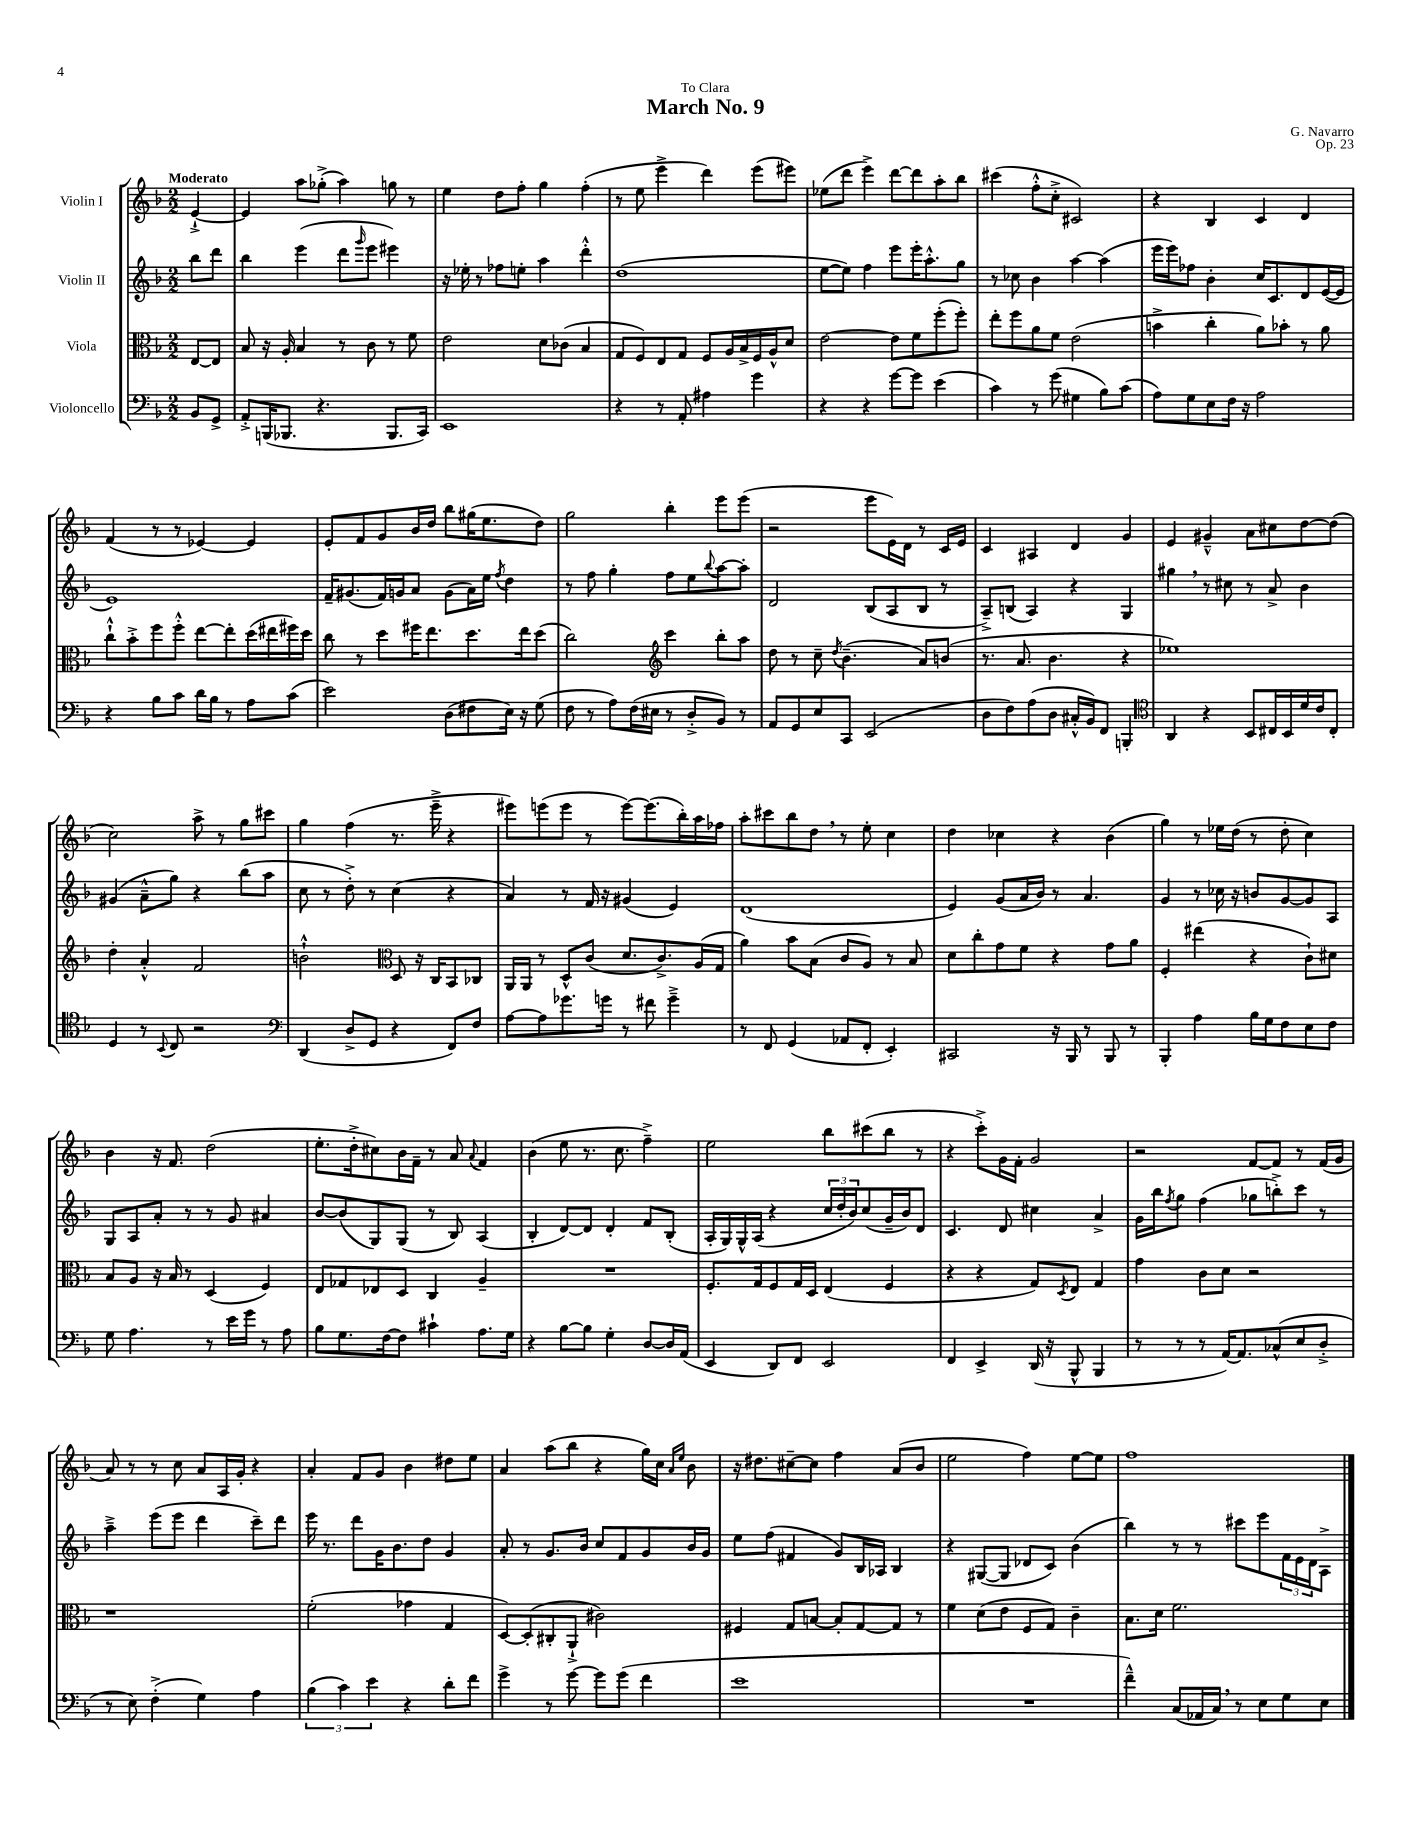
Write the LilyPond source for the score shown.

\header { title = "March No. 9" composer = "G. Navarro" dedication = "To Clara" opus = "Op. 23" }
<<
\new StaffGroup <<
\new Staff = "s0" \with { instrumentName = "Violin I" } {
    \clef treble \key f \major \numericTimeSignature \time 2/2 \partial 4 \tempo "Moderato"
    e'4~-!-> |
    e'4 a''8 ges''8-.->( a''4) g''8 r8 |
    e''4 d''8 f''8-. g''4 f''4-.( |
    r8 e''8 e'''4-> d'''4) e'''8( eis'''8) |
    ees''8( d'''8 e'''4->) d'''8~ d'''8 a''8-. bes''8 |
    cis'''4( f''8-.-^ c''8-.-> cis'2) |
    r4 bes4 c'4 d'4 |
    f'4( r8 r8 ees'4~) ees'4 |
    e'8-. f'8 g'8 bes'16 d''16 bes''8 gis''16( e''8. d''8) |
    g''2 bes''4-. e'''8 e'''8( |
    r2 e'''8 e'16) d'16 r8 c'16 e'16 |
    c'4 ais4 d'4 g'4 |
    e'4 gis'4---^ a'8 cis''8 d''8~ d''8( |
    c''2) a''8-> r8 g''8 cis'''8 |
    g''4 f''4( r8. e'''16---> r4 |
    eis'''8) e'''8( e'''8 r8 e'''8~) e'''8.( bes''16-.) a''16 fes''16 |
    a''8-. cis'''8 bes''8 d''8 \breathe r8 e''8-. c''4 |
    d''4 ces''4 r4 bes'4( |
    g''4) r8 ees''16 d''16( r8 d''8-. c''4) |
    bes'4 r16 f'8. d''2( |
    e''8.-. d''16-.-> cis''8) bes'16 f'16-- r8 a'8 \appoggiatura { a'8 } f'4 |
    bes'4( e''8 r8. c''8. f''4--->) |
    e''2 bes''8 cis'''8( bes''8 r8 |
    r4 c'''8-.->) g'16 f'16-. g'2 |
    r2 f'8~ f'8 r8 f'16( g'16 |
    a'8) r8 r8 c''8 a'8 a16 g'16-. r4 |
    a'4-. f'8 g'8 bes'4 dis''8 e''8 |
    a'4 a''8( bes''8 r4 g''16) c''16 \grace { a'16 e''16 } bes'8 |
    r16 dis''8. cis''8~-- cis''8 f''4 a'8( bes'8 |
    e''2 f''4) e''8~ e''8 |
    f''1 \bar "|." |
}
\new Staff = "s1" \with { instrumentName = "Violin II" } {
    \clef treble \key f \major \numericTimeSignature \time 2/2 \partial 4
    bes''8 d'''8 |
    bes''4 e'''4( d'''8 \grace { g'''16 } e'''8 eis'''4) |
    r16 ees''16-. r8 fes''8 e''8-. a''4 d'''4-.-^ |
    d''1( |
    e''8~ e''8) f''4 e'''8 e'''16-. a''8.-.-^ g''8 |
    r8 ces''8 bes'4 a''4~ a''4( |
    e'''16 e'''16) fes''8 bes'4-. c''16 c'8. d'8 e'16~( e'16 |
    e'1) |
    f'16-- gis'8.( f'16) g'16 a'8 g'8( a'16) e''16 \acciaccatura { f''8 } d''4 |
    r8 f''8 g''4-. f''8 e''8 \appoggiatura { bes''8 } a''8~ a''8-. |
    d'2 bes8( a8 bes8 r8 |
    a8--->) b8( a4) r4 g4 |
    gis''4 \breathe r8 cis''8 r8 a'8-> bes'4 |
    gis'4( a'8---^ g''8) r4 bes''8( a''8 |
    c''8 r8 d''8-.->) r8 c''4( r4 |
    a'4) r8 f'16 r16 gis'4( e'4) |
    d'1( |
    e'4) g'8( a'16 bes'16) r8 a'4. |
    g'4 r8 ces''16 r16 b'8 g'8~ g'8 a8 |
    g8 a8 a'8-. r8 r8 g'8 ais'4 |
    bes'8~ bes'8( g8) g8( r8 bes8) a4( |
    bes4-. d'8~) d'8 d'4-. f'8 bes8-.( |
    a16-. g16) g16-^ a16( r4 \tuplet 3/2 { c''16 d''16-. bes'16) } c''8( g'16-- bes'16) d'8 |
    c'4. d'8 cis''4 a'4-> |
    g'16 bes''16 \acciaccatura { f''8 } g''8 f''4( ges''8 b''8-.->) c'''8 r8 |
    a''4---> e'''8( e'''8 d'''4 c'''8--) d'''8 |
    e'''16 r8. d'''8 g'16 bes'8. d''8 g'4 |
    a'8-. r8 g'8. bes'16 c''8 f'8 g'8 bes'16 g'16 |
    e''8 f''8( fis'4 g'8) bes16 aes16 bes4 |
    r4 gis8~( gis8 des'8 c'8) bes'4( |
    bes''4) r8 r8 cis'''8 e'''8 \tuplet 3/2 { f'16 e'16 d'16 } a8-> \bar "|." |
}
\new Staff = "s2" \with { instrumentName = "Viola" } {
    \clef alto \key f \major \numericTimeSignature \time 2/2 \partial 4
    e8~ e8 |
    bes8 r16 a16-. bes4 r8 c'8 r8 f'8 |
    e'2 d'8 ces'8( bes4 |
    g8 f8) e8 g8 f8 a16 bes16-> f16 a16-^ d'8 |
    e'2~ e'8 f'8 f''8-.( f''8-.) |
    e''8-. f''8 a'8 f'8 e'2( |
    b'4-> c''4-. a'8) bes'8-. r8 a'8 |
    c''8-!-^ bes'8-.-> f''8 f''8-.-^ e''8~ e''8-. d''16( eis''16 fis''16) d''16 |
    c''8 r8 d''8 fis''16 e''8. d''8. e''16 d''8( |
    c''2) \clef treble c'''4 bes''8-. a''8 |
    d''8 r8 c''8-- \acciaccatura { d''8 } bes'4.--( a'8) b'8( |
    r8. a'8. bes'4. r4 |
    ees''1) |
    d''4-. a'4-.-^ f'2 |
    b'2-!-^ \clef alto d8 r16 c16 bes,8 ces8 |
    a,16 a,16 r8 d8-^ c'8( d'8. c'8.->) a16( g16 |
    a'4) bes'8 bes8( c'8 a8) r8 bes8 |
    d'8 c''8-. g'8 f'8 r4 g'8 a'8 |
    f4-. eis''4( r4 c'8-!) dis'8 |
    bes8 a8 r16 bes16 r8 d4( f4) |
    e8 ges8 ees8 d8 c4 a4-- |
    R1 |
    f8.-. g16 f8 g16 d16 e4( f4 |
    r4 r4 g8) \acciaccatura { d8 } e8 g4 |
    g'4 c'8 d'8 r2 |
    r1 |
    f'2-.( ges'4 g4 |
    d8~) d8-.( cis8-. a,8-!-> cis'2) |
    fis4 g8 b8~ b8-. g8~ g8 r8 |
    f'4 d'8( e'8 f8 g8) c'4-- |
    bes8. d'16 f'2. \bar "|." |
}
\new Staff = "s3" \with { instrumentName = "Violoncello" } {
    \clef bass \key f \major \numericTimeSignature \time 2/2 \partial 4
    bes,8 g,8-> |
    a,8-.-> b,,16( bes,,8. r4. bes,,8. c,16) |
    e,1 |
    r4 r8 a,8-. ais4 g'4 |
    r4 r4 g'8~ g'8 e'4( |
    c'4) r8 g'8( gis4 bes8) c'8( |
    a8) g8 e8 f16 r16 a2 |
    r4 bes8 c'8 d'16 bes16 r8 a8 c'8( |
    e'2) d8( fis8 e16) r16 g8( |
    f8 r8 a8) f16( eis16 r8 d8-.-> bes,8) r8 |
    a,8 g,8 e8 c,8 e,2( |
    d8 f8) a8( d8 cis16-.-^ bes,16) f,8 b,,4-. |
    \clef tenor a,4 r4 bes,8 cis16 bes,16 d'16 c'16 cis8-. |
    d4 r8 \appoggiatura { bes,8 } c8 r2 |
    \clef bass d,4( d8-> g,8 r4 f,8) f8 |
    a8~ a8 ges'8. g'16 r8 fis'8 g'4---> |
    r8 f,8 g,4( aes,8 f,8-. e,4-.) |
    cis,2 r16 bes,,16 r8 bes,,8 r8 |
    bes,,4-. a4 bes16 g16 f8 e8 f8 |
    g8 a4. r8 e'16 g'16 r8 a8 |
    bes8 g8. f16~ f8 cis'4-! a8. g16 |
    r4 bes8~ bes8 g4-. d8~ d16 a,16( |
    e,4 d,8) f,8 e,2 |
    f,4 e,4-> d,16( r16 bes,,8-^ bes,,4 |
    r8 r8 r8 a,16~) a,8. ces8-^( e8 d8-.-> |
    r8 e8) f4-.->( g4) a4 |
    \tuplet 3/2 { bes4( c'4) e'4 } r4 d'8-. f'8 |
    g'4-> r8 g'8~ g'8 g'8( f'4 |
    e'1 |
    R1 |
    f'4---^) c8( aes,16 c16) \breathe r8 e8 g8 e8 \bar "|." |
}
>>
>>
\layout { \context { \Score \remove "Bar_number_engraver" } }
